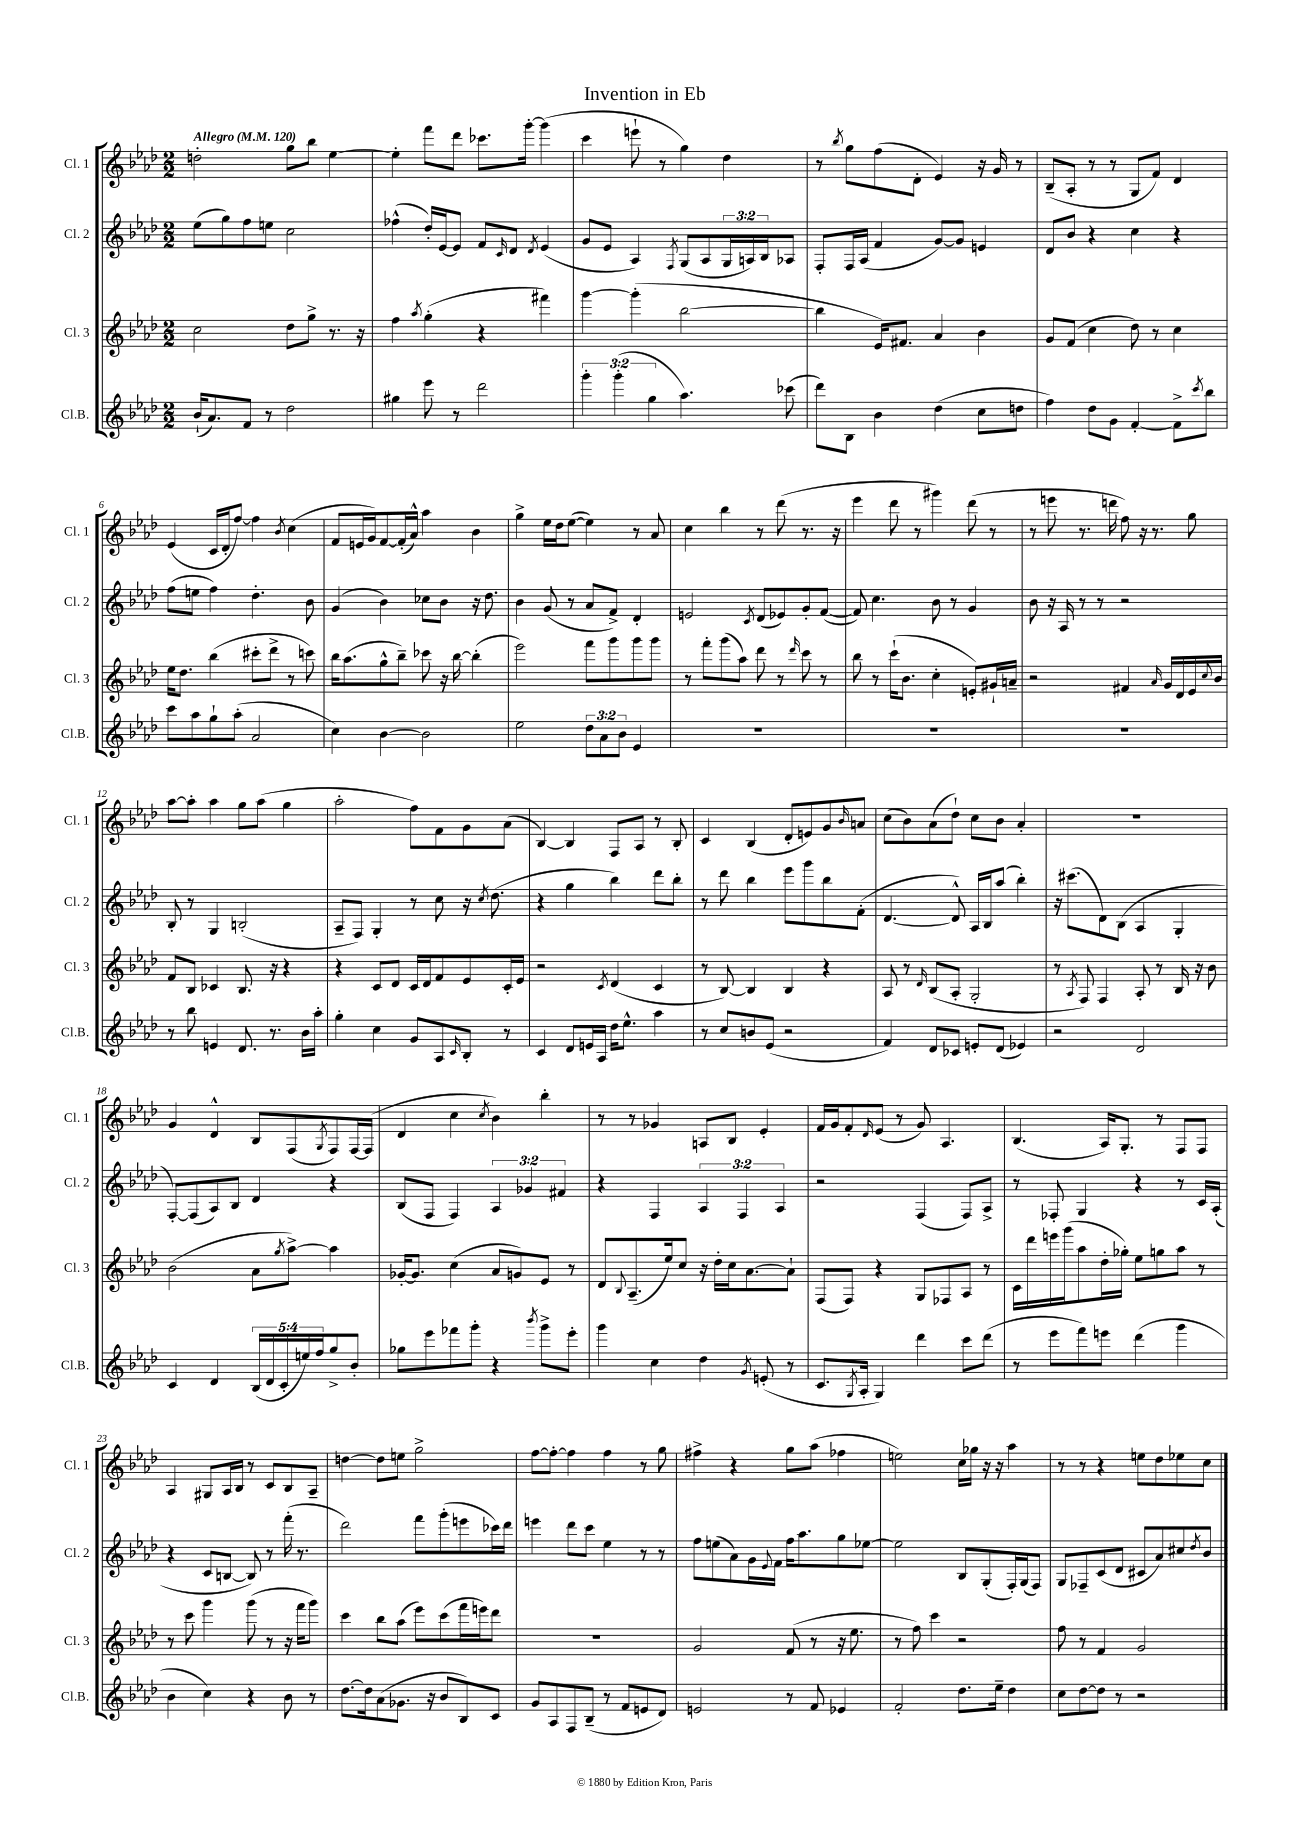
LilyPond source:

\header { title = "Invention in Eb" }
<<
\new StaffGroup <<
\new Staff = "s0" \with { instrumentName = "Cl. 1" shortInstrumentName = "Cl. 1" } {
    \clef treble \key aes \major \numericTimeSignature \time 2/2 \tempo "Allegro" 4 = 120
    d''2-. g''8 bes''8 ees''4~ |
    ees''4-. f'''8 des'''8 ces'''8. g'''16~-. g'''4( |
    c'''4 e'''8-! r8 g''4) des''4 |
    r8 \acciaccatura { bes''8 } g''8 f''8( des'8-. ees'4) r16 g'16 r8 |
    bes8--( aes8-. r8 r8 g8 f'8) des'4 |
    ees'4( c'16 des'16-. f''8~) f''4 \acciaccatura { bes'8 } c''4( |
    f'8 e'16 g'16) f'8~ f'16-.( aes'16-^) aes''4 bes'4 |
    g''4-> ees''16 des''16 ees''8~( ees''4) r8 aes'8 |
    c''4 bes''4 r8 des'''8( r8. r16 |
    ees'''4 des'''8 r8 gis'''4) des'''8( r8 |
    r8 e'''8 r8. d'''16 f''8) r16 r8. g''8 |
    aes''8~ aes''8-. aes''4 g''8 aes''8( g''4 |
    aes''2-. f''8) f'8 g'8 aes'8( |
    bes4~) bes4 f8 aes8 r8 bes8-. |
    c'4 bes4( des'8-. e'8) g'8 \grace { bes'16 } a'8 |
    c''8( bes'8) aes'8( des''8-!) c''8 bes'8 aes'4-. |
    R1 |
    g'4 des'4-^ bes8 f8( \acciaccatura { g8 } f8) f16~ f16( |
    des'4 c''4 \acciaccatura { c''8 } bes'4) bes''4-. |
    r8 r8 ges'4 a8 bes8 ees'4-. |
    f'16 g'16 f'8-. \grace { des'16 } ees'8( r8 g'8) aes4. |
    bes4.( aes16) g8.-. r8 f8 f8 |
    aes4 gis8 aes16 bes16 r8 c'8 bes8 aes8-- |
    d''4~ d''8 e''8 g''2-> |
    f''8~ f''8~-. f''4 f''4 r8 g''8 |
    fis''4-> r4 g''8 aes''8( fes''4 |
    e''2) c''16 ges''16 r16 r16 aes''4 |
    r8 r8 r4 e''8 des''8 ees''8 c''8 \bar "|." |
}
\new Staff = "s1" \with { instrumentName = "Cl. 2" shortInstrumentName = "Cl. 2" } {
    \clef treble \key aes \major \numericTimeSignature \time 2/2 \override Staff.TupletNumber.text = #tuplet-number::calc-fraction-text
    ees''8( g''8) f''8 e''8 c''2 |
    fes''4-^( des''16-.) ees'16~ ees'8 f'8 \grace { c'16 } des'8 \acciaccatura { des'8 } ees'4( |
    g'8 ees'8 aes4) \acciaccatura { f8 } g8( aes8 \tuplet 3/2 { g16 a16) bes16 } aes8 |
    f8-. f16 aes16( f'4 g'8~) g'8 e'4 |
    des'8 bes'8 r4 c''4 r4 |
    f''8( e''8 f''4) des''4.-. bes'8 |
    g'4( bes'4) ces''8 bes'8 r16 des''8. |
    bes'4 g'8( r8 aes'8 f'8->) des'4-. |
    e'2 \acciaccatura { c'8 } des'8( ees'8) g'8-. f'8~( |
    f'8) c''4. bes'8 r8 g'4 |
    bes'8 r16 aes16 r8 r8 r2 |
    bes8-. r8 g4 b2-.( |
    aes8-- f8) g4-. r8 c''8 r16 \acciaccatura { c''8 } des''8.( |
    r4 g''4 bes''4) des'''8 bes''8-. |
    r8 des'''8 bes''4 ees'''8 g'''8 bes''8 f'8-.( |
    des'4.~ des'8-^) aes16 bes16 aes''8( bes''4-.) |
    r16 cis'''8.( des'8) bes8( aes4 g4-. |
    f8~-.) f8( aes8) bes8 des'4 r4 |
    bes8( f8 f4) \tuplet 3/2 { aes4 ges'4 fis'4 } |
    r4 f4 \tuplet 3/2 { aes4 f4 aes4 } |
    r2 f4( f8) aes8-> |
    r8 fes8-. g4 r4 r8 c'16 aes16-.( |
    r4 c'8 b8~ b8) r8 f'''16-.( r8. |
    des'''2) f'''8 g'''8-.( e'''8 ces'''16) des'''16 |
    e'''4 des'''8 c'''8 ees''4 r8 r8 |
    f''8 e''8( aes'8) g'16 \appoggiatura { ees'8 } f'16 f''16 aes''8. g''8 ees''8~ |
    ees''2 bes8 g8-.( f16-.) g16( f8) |
    g8 fes8-- c'8( des'8 cis'8 aes'8) cis''8 \acciaccatura { des''8 } bes'8 \bar "|." |
}
\new Staff = "s2" \with { instrumentName = "Cl. 3" shortInstrumentName = "Cl. 3" } {
    \clef treble \key aes \major \numericTimeSignature \time 2/2
    c''2 des''8 g''8-> r8. r16 |
    f''4 \acciaccatura { aes''8 } g''4-.( r4 fis'''4) |
    g'''4~ g'''4-.( bes''2~ |
    bes''4 ees'16) fis'8. aes'4 bes'4 |
    g'8 f'8( c''4 des''8) r8 c''4 |
    ees''16 des''8. bes''4( cis'''8-. des'''8-> r8 c'''8) |
    bes''16 aes''8.( g''8-^ bes''8--) ces'''8 r16 bes''16~ bes''4-.( |
    ees'''2) f'''8 g'''8 g'''8 g'''8 |
    r8 f'''8-. g'''8( aes''8) des'''8 r8 \grace { des'''16 } c'''8 r8 |
    bes''8 r8 c'''16-!( bes'8. c''4-. e'8-.) gis'16-! a'16-- |
    r2 fis'4 \grace { aes'16 } g'16 des'16 ees'16 \appoggiatura { c''8 } bes'16 |
    f'8 bes8 ces'4 bes8. r16 r4 |
    r4 c'8 des'8 c'16 des'16 f'8 ees'8 c'16-. ees'16 |
    r2 \acciaccatura { c'8 } des'4( c'4 |
    r8 bes8~) bes4 bes4 r4 |
    aes8 r8 \grace { des'16 } bes8( aes8-. g2-. |
    r8 \acciaccatura { aes8 } f8) f4 aes8-. r8 bes16 r16 bes'8 |
    bes'2( aes'8 \acciaccatura { g''8 } aes''8~->) aes''4 |
    ges'16~-. ges'8. c''4( aes'8 g'8) ees'8 r8 |
    des'8 \appoggiatura { bes8 } aes8.--( ees''16) c''8 r16 des''16-. c''16 aes'8.~ aes'8-! |
    f8( f8) r4 g8 fes8 aes8 r8 |
    c'16 des'''16 e'''16 g'''16( aes''8 des''16-. ges''16-.) ees''8 g''8 aes''8 r8 |
    r8 c'''8 g'''4 g'''8( r8 r16 f'''16 g'''8) |
    c'''4 bes''8 aes''8( ees'''8) c'''8( f'''16 e'''16) des'''8 |
    R1 |
    g'2 f'8( r8 r16 ees''8. |
    r8 f''8) c'''4 r2 |
    f''8 r8 f'4 g'2 \bar "|." |
}
\new Staff = "s3" \with { instrumentName = "Cl.B." shortInstrumentName = "Cl.B." } {
    \clef treble \key aes \major \numericTimeSignature \time 2/2 \override Staff.TupletNumber.text = #tuplet-number::calc-fraction-text
    bes'16-!( aes'8.) f'8 r8 des''2 |
    gis''4 ees'''8 r8 des'''2 |
    \tuplet 3/2 { g'''4-. g'''4-.( g''4 } aes''4.) ces'''8( |
    des'''8) bes8 bes'4 des''4( c''8 d''8 |
    f''4) des''8 g'8 f'4~-. f'8-> \acciaccatura { c'''8 } bes''8 |
    c'''8 aes''8 g''8-! aes''8-.( aes'2 |
    c''4) bes'4~ bes'2 |
    ees''2 \tuplet 3/2 { des''8 aes'8 bes'8 } ees'4 |
    R1 |
    R1 |
    R1 |
    r8 bes''8 e'4 des'8. r8. bes'16 aes''16-. |
    g''4-. c''4 g'8 aes8 \grace { c'16 } bes8-. r8 |
    c'4 des'8 e'16 aes16 des''16 ees''8.-^ aes''4 |
    r8 c''8 b'8 ees'8( r2 |
    f'4) des'8 ces'8 e'8-. des'8( ees'4) |
    r2 des'2 |
    c'4 des'4 \tuplet 5/4 { bes16( des'16 c'16-. e''16) f''16 } g''8-> bes'8-. |
    ges''8 ees'''8 fes'''8 g'''8-. r4 \acciaccatura { bes'''8 } g'''8-> ees'''8-. |
    g'''4 c''4 des''4 \acciaccatura { g'8 } e'8-.( r8 |
    c'8. \acciaccatura { g8 } aes16-. g4) des'''4 c'''8 des'''8( |
    r8 ees'''8 f'''8) e'''8 des'''4( g'''4 |
    bes'4 c''4) r4 bes'8 r8 |
    des''8.~ des''16 aes'8( ges'8. r16 bes'8 bes8) c'8 |
    g'8 aes8 f8 bes8--( r8 f'8 e'8 des'8) |
    e'2 r8 f'8 ees'4 |
    f'2-. des''8. ees''16-- des''4 |
    c''8 des''8~ des''8 r8 r2 \bar "|." |
}
>>
>>
